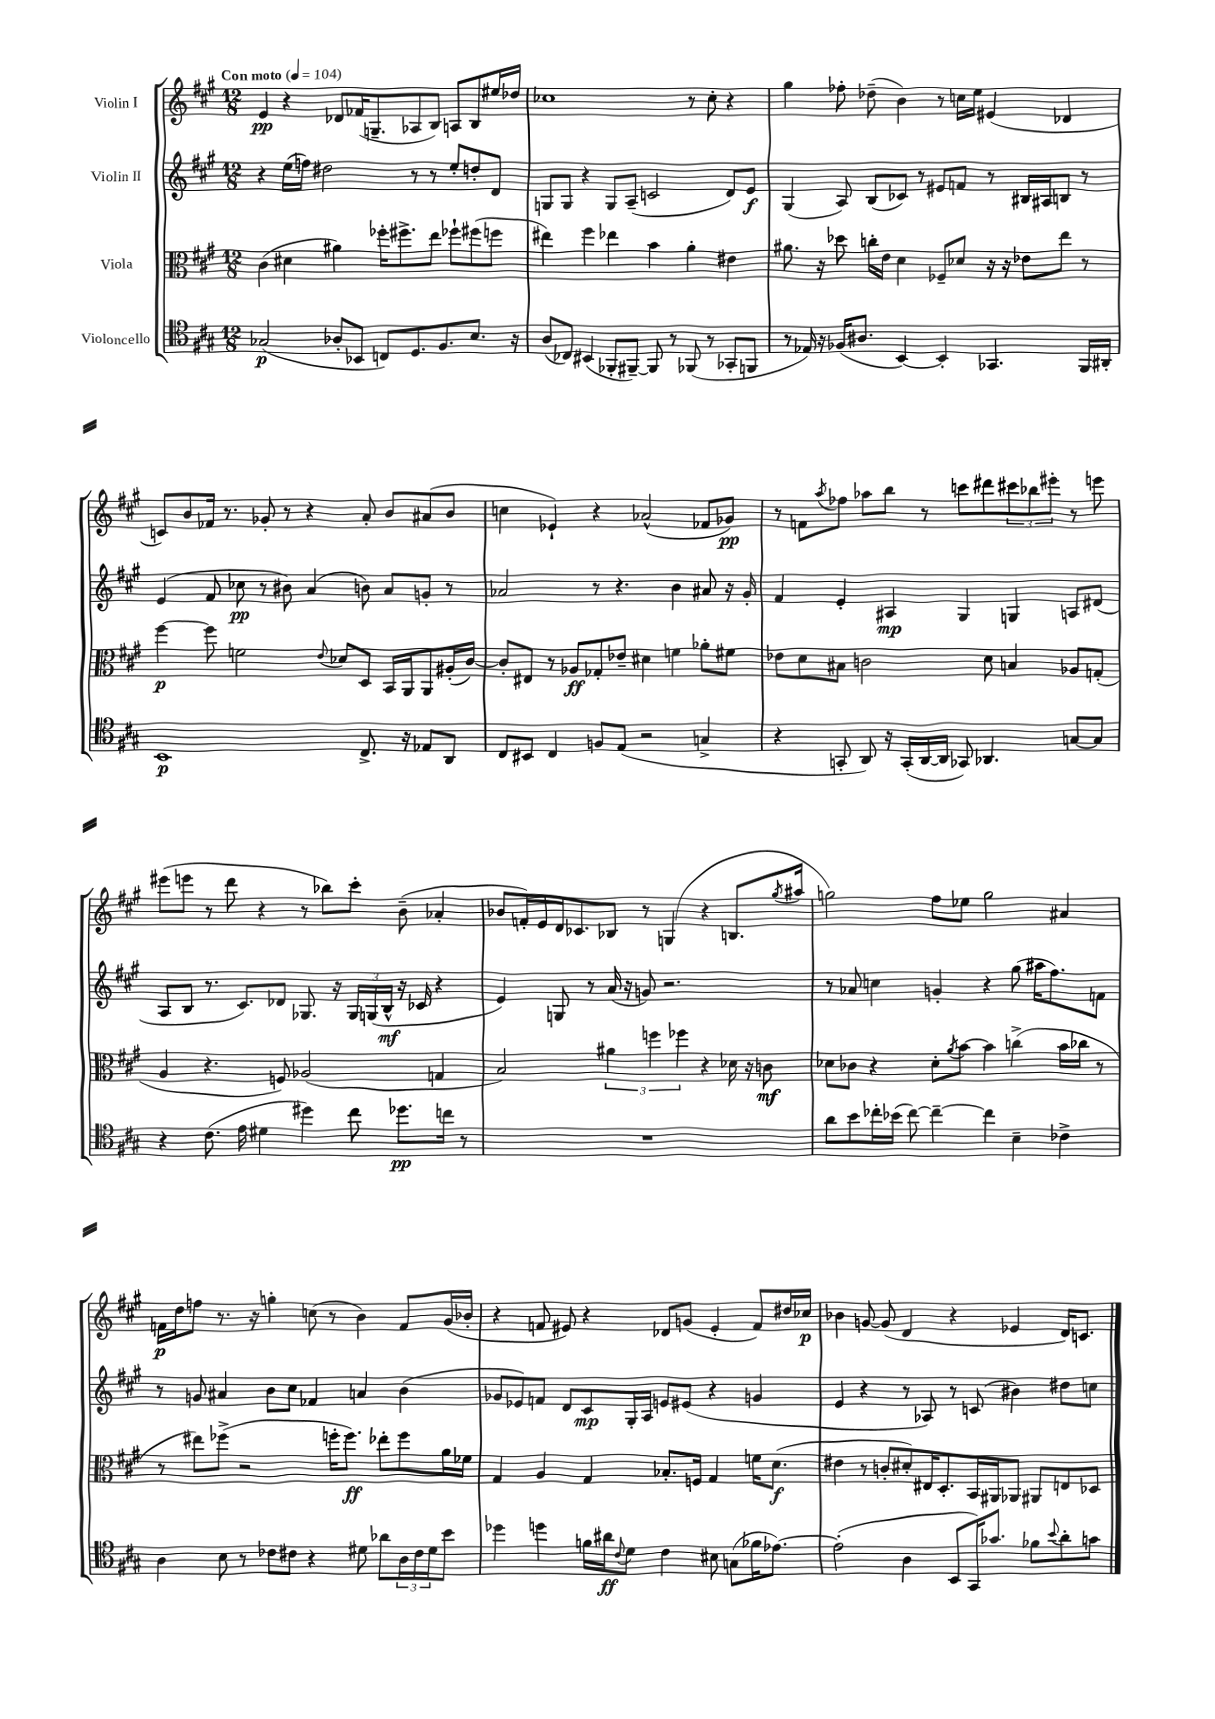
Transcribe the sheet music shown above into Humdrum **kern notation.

**kern	**dynam	**kern	**dynam	**kern	**dynam	**kern	**dynam
*part4	*part4	*part3	*part3	*part2	*part2	*part1	*part1
*staff4	*staff4	*staff3	*staff3	*staff2	*staff2	*staff1	*staff1
*I"Violoncello	*	*I"Viola	*	*I"Violin II	*	*I"Violin I	*
*clefC4	*	*clefC3	*	*clefG2	*	*clefG2	*
*k[f#c#g#]	*	*k[f#c#g#]	*	*k[f#c#g#]	*	*k[f#c#g#]	*
*M12/8	*	*M12/8	*	*M12/8	*	*M12/8	*
*MM104	*	*MM104	*	*MM104	*	*MM104	*
=1	=1	=1	=1	=1	=1	=1	=1
!	!	!	!	!	!	!LO:TX:a:B:t=Con moto	!
(2G-X/	p	(4c#\	.	4r	.	4e/	pp
.	.	4d#X\	.	(16ee\LL	.	4r	.
.	.	.	.	16ffn\JJ)	.	.	.
.	.	.	.	2dd#X\	.	.	.
8A-X'/L	.	4a#X\)	.	.	.	8d-X/L	.
8BB-X/J	.	.	.	.	.	(16f-X/K	.
.	.	.	.	.	.	8.Gn~/	.
8Cn/L)	.	16ff-X'\KL	.	.	.	.	.
.	.	8.ff#X^\	.	.	.	.	.
8.D/	.	.	.	8r	.	8A-X/	.
.	.	8ee\J	.	8r	.	8B/J)	.
8.F#/	.	.	.	.	.	.	.
.	.	8ff-X`\L	.	8ee'/L	.	8An/L	.
8.B/J	.	(8ff#X\	.	8ddn'/	.	8B/	.
.	.	8ffn\J	.	8d/J	.	16ee#X/L	.
16r	.	.	.	.	.	16dd-X/JJ	.
=2	=2	=2	=2	=2	=2	=2	=2
(8A/L	.	4ee#X\)	.	8Gn/L	.	1cc-X	.
8C-X/J)	.	.	.	8G/J	.	.	.
(4BB#X/	.	4ff#\	.	4r	.	.	.
8FF-X'/L	.	4ee-X\	.	8G/L	.	.	.
[8FF#X~/J)	.	.	.	(8A~/J	.	.	.
8FF#/]	.	4b\	.	2cn/	.	.	.
8r	.	.	.	.	.	.	.
(8FF-X/	.	4a'\	.	.	.	8r	.
8r	.	.	.	.	.	8cc-'\	.
8GG-X'/L	.	4e#X\	.	8d/L)	.	4r	.
8FFn/J	.	.	.	8e/J	f	.	.
=3	=3	=3	=3	=3	=3	=3	=3
8r	.	8.a#X\	.	(4G#/	.	4gg#\	.
16E-X/)	.	.	.	.	.	.	.
16r	.	16r	.	.	.	.	.
(16F-X/KL	.	8dd-X\	.	8A/)	.	8ff-X'\	.
8.A#X/J	.	.	.	.	.	.	.
.	.	16ccn'\LL	.	(8B/L	.	(8dd-X~\	.
.	.	16e\JJ	.	.	.	.	.
[4BB/)	.	4d\	.	8c-X/J)	.	4b\)	.
.	.	.	.	8r	.	.	.
4BB'/]	.	8F-X~/L	.	8e#X/L	.	8r	.
.	.	8d-X/J	.	8fn/J	.	16ccn\LL	.
.	.	.	.	.	.	16ee\JJ	.
4.GG-X/	.	16r	.	8r	.	(4e#X/	.
.	.	16r	.	.	.	.	.
.	.	8e-X\L	.	16B#X/LL	.	.	.
.	.	.	.	16A#X/J	.	.	.
.	.	8ee\J	.	8Bn/J	.	4d-X/	.
16FF#/LL	.	8r	.	8r	.	.	.
16AA#X'/JJ	.	.	.	.	.	.	.
!!LO:LB:g=z
=4	=4	=4	=4	=4	=4	=4	=4
1BB	p	[4ff#\	p	(4e/	.	8cn/L)	.
.	.	.	.	.	.	8b/	.
.	.	8ff#\]	.	8f#/	.	16f-X/Jk	.
.	.	.	.	.	.	8.r	.
.	.	2fn\	.	8cc-X\	pp	.	.
.	.	.	.	8r	.	8g-X'/	.
.	.	.	.	8b#X\)	.	8r	.
.	.	.	.	(4a/	.	4r	.
.	.	8qqe/	.	.	.	.	.
.	.	8d-X/L	.	.	.	.	.
8.C#^/	.	8D/J	.	8bn\)	.	8a'/	.
.	.	16BB/LL	.	8a/L	.	8b/L	.
16r	.	16AA/J	.	.	.	.	.
8E-X/L	.	8AA/	.	8gn'/J	.	(8a#X/	.
8AA/J	.	(16A#X'/L	.	8r	.	8b/J	.
.	.	[16c#/JJ)	.	.	.	.	.
=5	=5	=5	=5	=5	=5	=5	=5
8C#/L	.	8c#'/L]	.	2a-X/	.	4ccn\	.
8BB#X/J	.	8E#X/J	.	.	.	.	.
4C#/	.	8r	.	.	.	4e-X`/)	.
.	.	8A-X/L	ff	.	.	.	.
8Fn/L	.	8G-X'/	.	8r	.	4r	.
(8E/J	.	8e-X~/J	.	4.r	.	.	.
2r	.	4d#X\	.	.	.	(2a-X^^/	.
.	.	4fn\	.	4b\	.	.	.
4Gn^/	.	8a-X'\L	.	8a#X/	.	8f-X/L	.
.	.	8f#X\J	.	16r	.	8g-X/J)	pp
.	.	.	.	16g#'/	.	.	.
=6	=6	=6	=6	=6	=6	=6	=6
4r	.	8e-X\L	.	4f#/	.	8r	.
.	.	8d\	.	.	.	8fn\L	.
.	.	.	.	.	.	8qaa/	.
8GGn'/	.	8B#X\J	.	4e'/	.	8ff-X\J	.
8AA/)	.	2cn\	.	.	.	8aa-X\L	.
16r	.	.	.	4A#X/	mp	8bb\J	.
(16GG'/LL	.	.	.	.	.	.	.
[16AA/	.	.	.	.	.	8r	.
16AA/JJ]	.	.	.	.	.	.	.
8GG-X/)	.	.	.	4G#/	.	8cccn\L	.
4.AA-X/	.	8d\	.	.	.	8ddd#X\	.
.	.	4Bn/	.	4Gn/	.	12ccc#X\	.
.	.	.	.	.	.	12bb-X\	.
.	.	.	.	.	.	12eee#X'\J	.
[8Gn/L	.	8A-X/L	.	8An/L	.	8r	.
8G/J]	.	(8Gn'/J	.	(8d#X/J	.	8eeen\	.
!!LO:LB:g=z
=7	=7	=7	=7	=7	=7	=7	=7
4r	.	4A/	.	8A/L	.	(8eee#X\L	.
.	.	.	.	8B/J	.	8eeen\J	.
(8.c#\	.	4.r	.	8.r	.	8r	.
.	.	.	.	.	.	8ddd\	.
16e\	.	.	.	8.c#/L)	.	.	.
4d#X\	.	.	.	.	.	4r	.
.	.	8Fn/)	.	8d-X/J	.	.	.
4dd#X\)	.	(2A-X/	.	8.G-X/	.	8r	.
.	.	.	.	.	.	8bb-X\L)	.
.	.	.	.	16r	.	.	.
8cc#\	.	.	.	24G-/LL	.	8ccc#'\J	.
.	.	.	.	(24Gn/	.	.	.
.	.	.	.	24B^^/JJ	mf	.	.
8.dd-X\L	pp	.	.	16r	.	(8b~\	.
.	.	.	.	16c-X/	.	.	.
.	.	4Gn/	.	4r	.	4a-X'/	.
16ccn\Jk	.	.	.	.	.	.	.
8r	.	.	.	.	.	.	.
=8	=8	=8	=8	=8	=8	=8	=8
1.r	.	2B/)	.	4e/)	.	8b-X/L	.
.	.	.	.	.	.	16fn'/L)	.
.	.	.	.	.	.	16e/	.
.	.	.	.	8Gn/	.	16d/J	.
.	.	.	.	.	.	8.c-X/	.
.	.	.	.	8r	.	.	.
.	.	6a#X\	.	(16a/	.	8B-X/J	.
.	.	.	.	16r	.	.	.
.	.	.	.	8gn/)	.	8r	.
.	.	6ffn\	.	.	.	.	.
.	.	.	.	2.r	.	(4Gn/	.
.	.	6ff-X\	.	.	.	.	.
.	.	4r	.	.	.	4r	.
.	.	16d-X\	.	.	.	8.Bn/L	.
.	.	16r	.	.	.	.	.
.	.	8cn\	mf	.	.	.	.
.	.	.	.	.	.	8qgg#/	.
.	.	.	.	.	.	16aa#X/Jk	.
=9	=9	=9	=9	=9	=9	=9	=9
8a\L	.	8d-X\L	.	8r	.	2ggn\)	.
8b\	.	8c-X\J	.	8a-X/	.	.	.
16cc-X'\L	.	4r	.	4ccn\	.	.	.
(16b-X\JJ	.	.	.	.	.	.	.
[8cc-\)	.	.	.	.	.	.	.
4cc-~\_	.	8d-'\L	.	4gn'/	.	8ff#\L	.
.	.	8qa/	.	.	.	.	.
.	.	[8b\J	.	.	.	8ee-X\J	.
4cc-\]	.	4b\]	.	4r	.	2gg\	.
4B~\	.	(4ccn^\	.	(8gg#\	.	.	.
.	.	.	.	16aa#X\KL	.	.	.
.	.	.	.	8.ff#\)	.	.	.
4c-X^\	.	16b\LL	.	.	.	4a#X/	.
.	.	16cc-X\JJ	.	.	.	.	.
.	.	8r	.	8fn\J	.	.	.
!!LO:LB:g=z
=10	=10	=10	=10	=10	=10	=10	=10
4A\	.	8r	.	8r	.	16fn\LL	p
.	.	.	.	.	.	16dd\J	.
.	.	8ee#X\L)	.	8gn/	.	8ffn\J	.
8B\	.	(8ff-X^\J	.	4a#X/	.	8.r	.
8r	.	2r	.	.	.	.	.
.	.	.	.	.	.	16r	.
8c-X\L	.	.	.	8b\L	.	4ggn'\	.
8c#X\J	.	.	.	8cc#\J	.	.	.
4r	.	.	.	4f-X/	.	(8ccn\	.
.	.	16ffn'\KL	.	.	.	8r	.
.	.	8.ff\J)	ff	.	.	.	.
8d#X\	.	.	.	4an/	.	4b\)	.
8a-X\L	.	8ee-X'\L	.	.	.	.	.
24A\L	.	8ff\	.	(4b\	.	8f/L	.
24c#\	.	.	.	.	.	.	.
24d#\J	.	.	.	.	.	.	.
8b\J	.	16a\L	.	.	.	(16g#/L	.
.	.	16f-X\JJ	.	.	.	16b-X'/JJ	.
=11	=11	=11	=11	=11	=11	=11	=11
4dd-X\	.	4G#/	.	8g-X/L	.	4r	.
.	.	.	.	8e-X/)	.	.	.
4ddn\	.	4A/	.	8fn/J	.	8fn/	.
.	.	.	.	8d/L	.	8e#X/)	.
16fn\LL	.	4G#/	.	8c#/	mp	4r	.
16a#X\J	ff	.	.	.	.	.	.
8qqc#/	.	.	.	.	.	.	.
8d\J	.	.	.	16G#'/L	.	.	.
.	.	.	.	16A/JJ	.	.	.
4c#\	.	8.B-X'/L	.	8en/L	.	8d-X/L	.
.	.	.	.	(8e#X/J	.	(8gn/J	.
.	.	16Fn/Jk	.	.	.	.	.
8B#X\	.	4G#/	.	4r	.	4e#'/	.
(8Gn\L	.	.	.	.	.	.	.
16f-X\K	.	16fn\KL	.	4gn/	.	8f/L)	.
[8.e-X\J)	.	(8.d\J	f	.	.	.	.
.	.	.	.	.	.	16dd#X/L	.
.	.	.	.	.	.	16cc-X/JJ	p
=12	=12	=12	=12	=12	=12	=12	=12
(2e-'\]	.	4e#X\	.	4e/	.	4b-X\	.
.	.	8r	.	4r	.	[8gn/	.
.	.	8cn'/L	.	.	.	(8g/]	.
4A\	.	8d#X'/)	.	8r	.	4d/	.
.	.	16E#X/K	.	8A-X/)	.	.	.
.	.	8.D'/	.	.	.	.	.
8BB/L	.	.	.	8r	.	4r	.
16GG#/K)	.	16BB/L	.	(8cn/	.	.	.
8.g-X/J	.	16AA#X/J	.	.	.	.	.
.	.	8AA-X/J	.	4b#X\)	.	4e-X/	.
8f-X\L	.	8AA#X/L	.	.	.	.	.
8qqb/	.	.	.	.	.	.	.
8a'\	.	8En/	.	8dd#X\L	.	16d/KL)	.
.	.	.	.	.	.	8.cn/J	.
8gn\J	.	8D-X/J	.	8ccn\J	.	.	.
==	==	==	==	==	==	==	==
*-	*-	*-	*-	*-	*-	*-	*-
